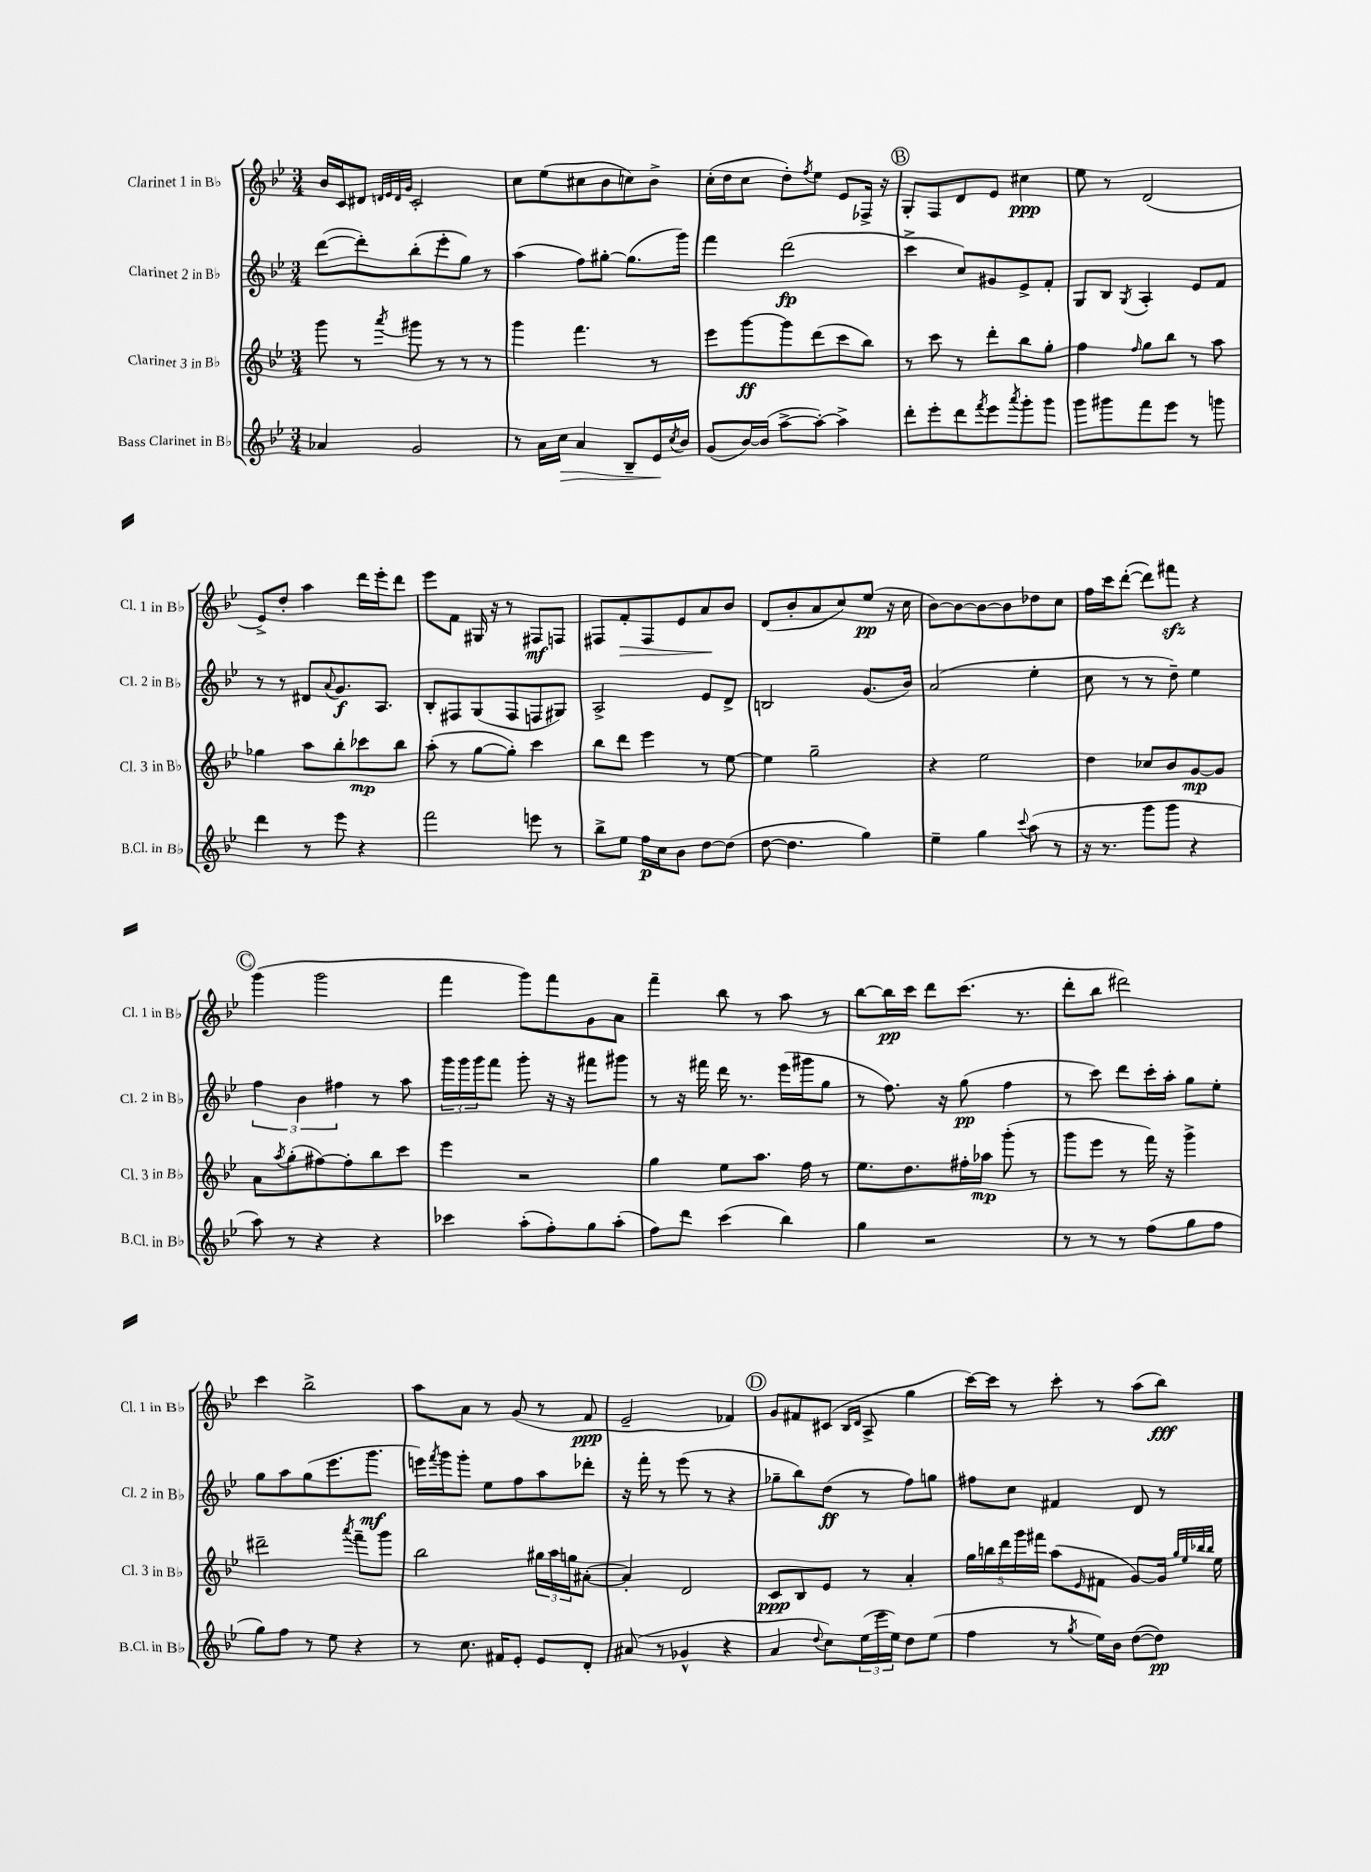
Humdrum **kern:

**kern	**kern	**kern	**kern
*staff4	*staff3	*staff2	*staff1
*clefG2	*clefG2	*clefG2	*clefG2
*k[b-e-]	*k[b-e-]	*k[b-e-]	*k[b-e-]
*M3/4	*M3/4	*M3/4	*M3/4
4a-/	8ggg\	([8ddd\L	16b-/LL
.	.	.	16c/J
.	8r	8ddd'\])	8d#/J
.	.	.	32qqd/LLL
.	.	.	32qqe-/
.	.	.	32qqd/
.	8qaaa/	.	32qqg/JJJ
2g/	8ggg#\	(8bb-'\	2c'/
.	8r	8eee-'\	.
.	8r	8gg\J)	.
.	8r	8r	.
=	=	=	=
8r	4ggg\	(4aa\	8cc\L
16a\LL	.	.	(8ee-\
16cc\JJ	.	.	.
4a/	4.fff\	8ff\L)	8cc#\
.	.	[8gg#'\J	8b-\
8B-~/L	.	(8.gg#\]L	8cc\)
16e-/L	8r	.	8b-^\J
8qcc/	.	.	.
16b-/JJ	.	16ggg\Jk)	.
=	=	=	=
(8g/L	8eee-\L	4fff\	(16cc'\LL
.	.	.	16dd\J
[16b-/L)	[8ggg\	.	8cc\J
(16b-/]JJ	.	.	.
[8aa^\L	8ggg\]	(2ddd\	8dd'\L)
.	.	.	8qff/
8aa'\_J)	(8ddd\	.	8ee-\J
4aa^\]	8ccc\	.	8e-/L
.	8bb-\J)	.	16F-^/Jk
.	.	.	16r
=	=	=	=
8ddd'\L	8r	4ccc^\	8G'/L
8eee-'\	8ccc\	.	8F/
8ddd\	8r	8cc/L)	8d/
8qfff/	.	.	.
8eee-\	8ddd'\L	8g#/	8e-/J
8qaaa/	.	.	.
8ggg'\	8bb-\	8e-^/	4cc#\
8ggg\J	8gg'\J	8f'/J	.
=	=	=	=
8ggg\L	4ff\	8G/L	8ee-\
8ggg#\	.	8B-/J	8r
.	16qqff/	8qG/	.
8fff\	8gg\L	4A'/	(2d/
8eee-\J	8bb-\J	.	.
8r	8r	8e-/L	.
8ggg\	8aa\	8f/J	.
=	=	=	=
4ddd\	4gg-\	8r	8e-^/L)
.	.	8r	8dd'/J
8r	8aa\L	8d#/L	4aa\
.	.	8qqa/	.
8eee-\	8bb-'\	8.g/	.
4r	8ccc-\	.	16ddd\LL
.	.	8.A/J	16eee-'\J
.	8bb-\J	.	8ddd\J
=	=	=	=
2fff\	(8aa'\	8B-'/L	8eee-\L
.	8r	8F#/	8f\J
.	[8gg\L	(8G/	16G#/
.	.	.	16r
.	8gg'\]J)	8F#/	8r
8eee\	4ccc\	8F/	8F#/L
8r	.	8G#/J)	8F/J
=	=	=	=
8bb-^\L	8bb-\L	2A^/	8F#/L
8ee-\J	8ddd\J	.	8f'/
16ff\LL	4eee-\	.	8F#/
16cc\J	.	.	.
8b-\J	.	.	8e-/
[8dd\L	8r	8e-/L	8a/
(8dd\]J	[8ee-\	8d^/J	8b-/J
=	=	=	=
[8dd\	4ee-\]	2B/	(8d/L
4.dd\]	.	.	8b-'/
.	2gg~\	.	8a/
.	.	.	8cc/)
4gg\)	.	(8.g/L	(8ee-/J
.	.	.	16r
.	.	16b-/Jk)	16cc\
=	=	=	=
4ee-~\	4r	(2a/	[8b-\L)
.	.	.	8b-\_
4gg\	2ee-\	.	8b-\_
.	.	.	8b-\]
8qqccc/	.	.	.
(8aa\	.	4ee-'\	8dd-\
8r	.	.	8cc\J
=	=	=	=
16r	4dd\	8cc\	16ff\LL
8.r	.	.	16ccc\J
.	.	8r	([8ddd'\J
8ggg\L	8cc-/L	8r	8ddd\]L)
8ggg\J	8b-/	8dd~\)	8fff#\J
4r	[8g/	4ee-\	4r
.	8g/]J	.	.
=	=	=	=
8aa\)	8a\L	6ff\	(4ggg\
.	8qaa/	.	.
8r	(8gg'\	.	.
.	.	6b-\	.
4r	[8ff#\)	.	2ggg\
.	.	6ff#\	.
.	8ff#'\]	.	.
4r	8bb-\	8r	.
.	8ccc\J	8aa\	.
=	=	=	=
4ccc-\	4eee-\	24ggg\LL	4fff\
.	.	24ggg\	.
.	.	24ggg\J	.
.	.	8fff\J	.
(8aa'\L	2r	8ggg'\	8ggg\L)
8ff'\)	.	16r	8fff\
.	.	16r	.
8gg\	.	8fff#\L	8g\
(8aa'\J	.	8ggg#\J	8a\J
=	=	=	=
8ff\L)	4gg\	8r	4fff~\
8ddd\J	.	16r	.
.	.	16fff#\	.
(4ccc\	8ee-\L	16ddd\	8bb-\
.	.	8.r	.
.	8.aa\J	.	8r
4bb-\)	.	(16eee-\LL	8aa\
.	16ff\	16ggg#\J	.
.	8r	8gg\J	8r
=	=	=	=
4gg\	8.ee-\L	8r	[8bb-\L
.	.	8.ff\)	16bb-\]L
.	8.dd\	.	16ccc\JJ
2r	.	.	8ddd\L
.	.	16r	.
.	16ff#'\L	(8gg\	(8.ccc\J
.	16aa-\JJ	.	.
.	(8ggg'\	4ff\	.
.	.	.	8.r
.	8r	.	.
=	=	=	=
8r	8ggg\L	8r	8ddd'\L
8r	8eee-\J	8ccc\)	8bb-\J
8r	8r	8ddd\L	2ddd#\)
(8ff\L	16fff\)	16ccc'\L	.
.	16r	16aa'\JJ	.
8gg\	4ggg^\	8gg\L	.
8ff\J	.	8ee-'\J	.
=	=	=	=
8gg\L)	2ddd#~\	8gg\L	4ccc\
8ff\J	.	8aa\	.
8r	.	(8gg\	2bb-^\
8ee-\	.	8.eee-\	.
.	8qaaa/	.	.
4r	8fff~\L	.	.
.	.	8.ggg\J	.
.	8ggg\J	.	.
=	=	=	=
8r	2bb-\	16eee\LL)	8aa\L
.	.	8qfff/	.
.	.	16ggg\J	.
8.cc\	.	8ggg'\J	8a\J
.	.	8ee-\L	8r
16f#/LK	.	.	.
8e-'/J	.	8ff\	(8g/
8e-/L	24gg#\LL	8aa\	8r
.	24aa\	.	.
.	24gg\J	.	.
8d'/J	([8a#'\J	8ddd-'\J	8f/
=	=	=	=
(8a#/	4a#'/])	16r	2e-~/
.	.	16fff'\	.
8r	.	8r	.
4g-^^/	2d/	(8eee-\	.
.	.	8r	.
4r	.	4r	4f-/)
=	=	=	=
4a/	8c/L	8gg-~\L	8g/L
.	8B-/	8bb-\)	8f#/
8qqdd/	.	.	.
8cc\L)	8e-/J	(8dd\J	(8c#/J
.	.	.	16qqB-/LL
.	.	.	16qqd/JJ
(24ee-\L	8r	8r	8A^/
24eee-\	.	.	.
24ee-\JJ)	.	.	.
8dd\L	4a'/	8ff\L)	4gg\
(8ee-\J	.	8gg\J	.
=	=	=	=
4ff\	20gg\LL	8ff#\L	[16ccc\LL)
.	20bb\	.	.
.	.	.	16ccc\]JJ
.	20ddd\	.	.
.	.	8cc\J	8r
.	20ggg\	.	.
.	20fff#\JJ	.	.
8r	(8aa\L	4f#/	8ccc'\
8qgg/	16qqe-/	.	.
16ee-\LL)	8f#\J	.	8r
16b-\JJ	.	.	.
([8dd\L	[8g/L)	8d/	(8aa\L
8dd\]J)	16g/]Jk	8r	8bb-\J)
.	32qqgg/LLL	.	.
.	32qqee-/	.	.
.	32qqbb-/	.	.
.	32qqbb-/JJJ	.	.
.	16ee-\	.	.
==	==	==	==
*-	*-	*-	*-
